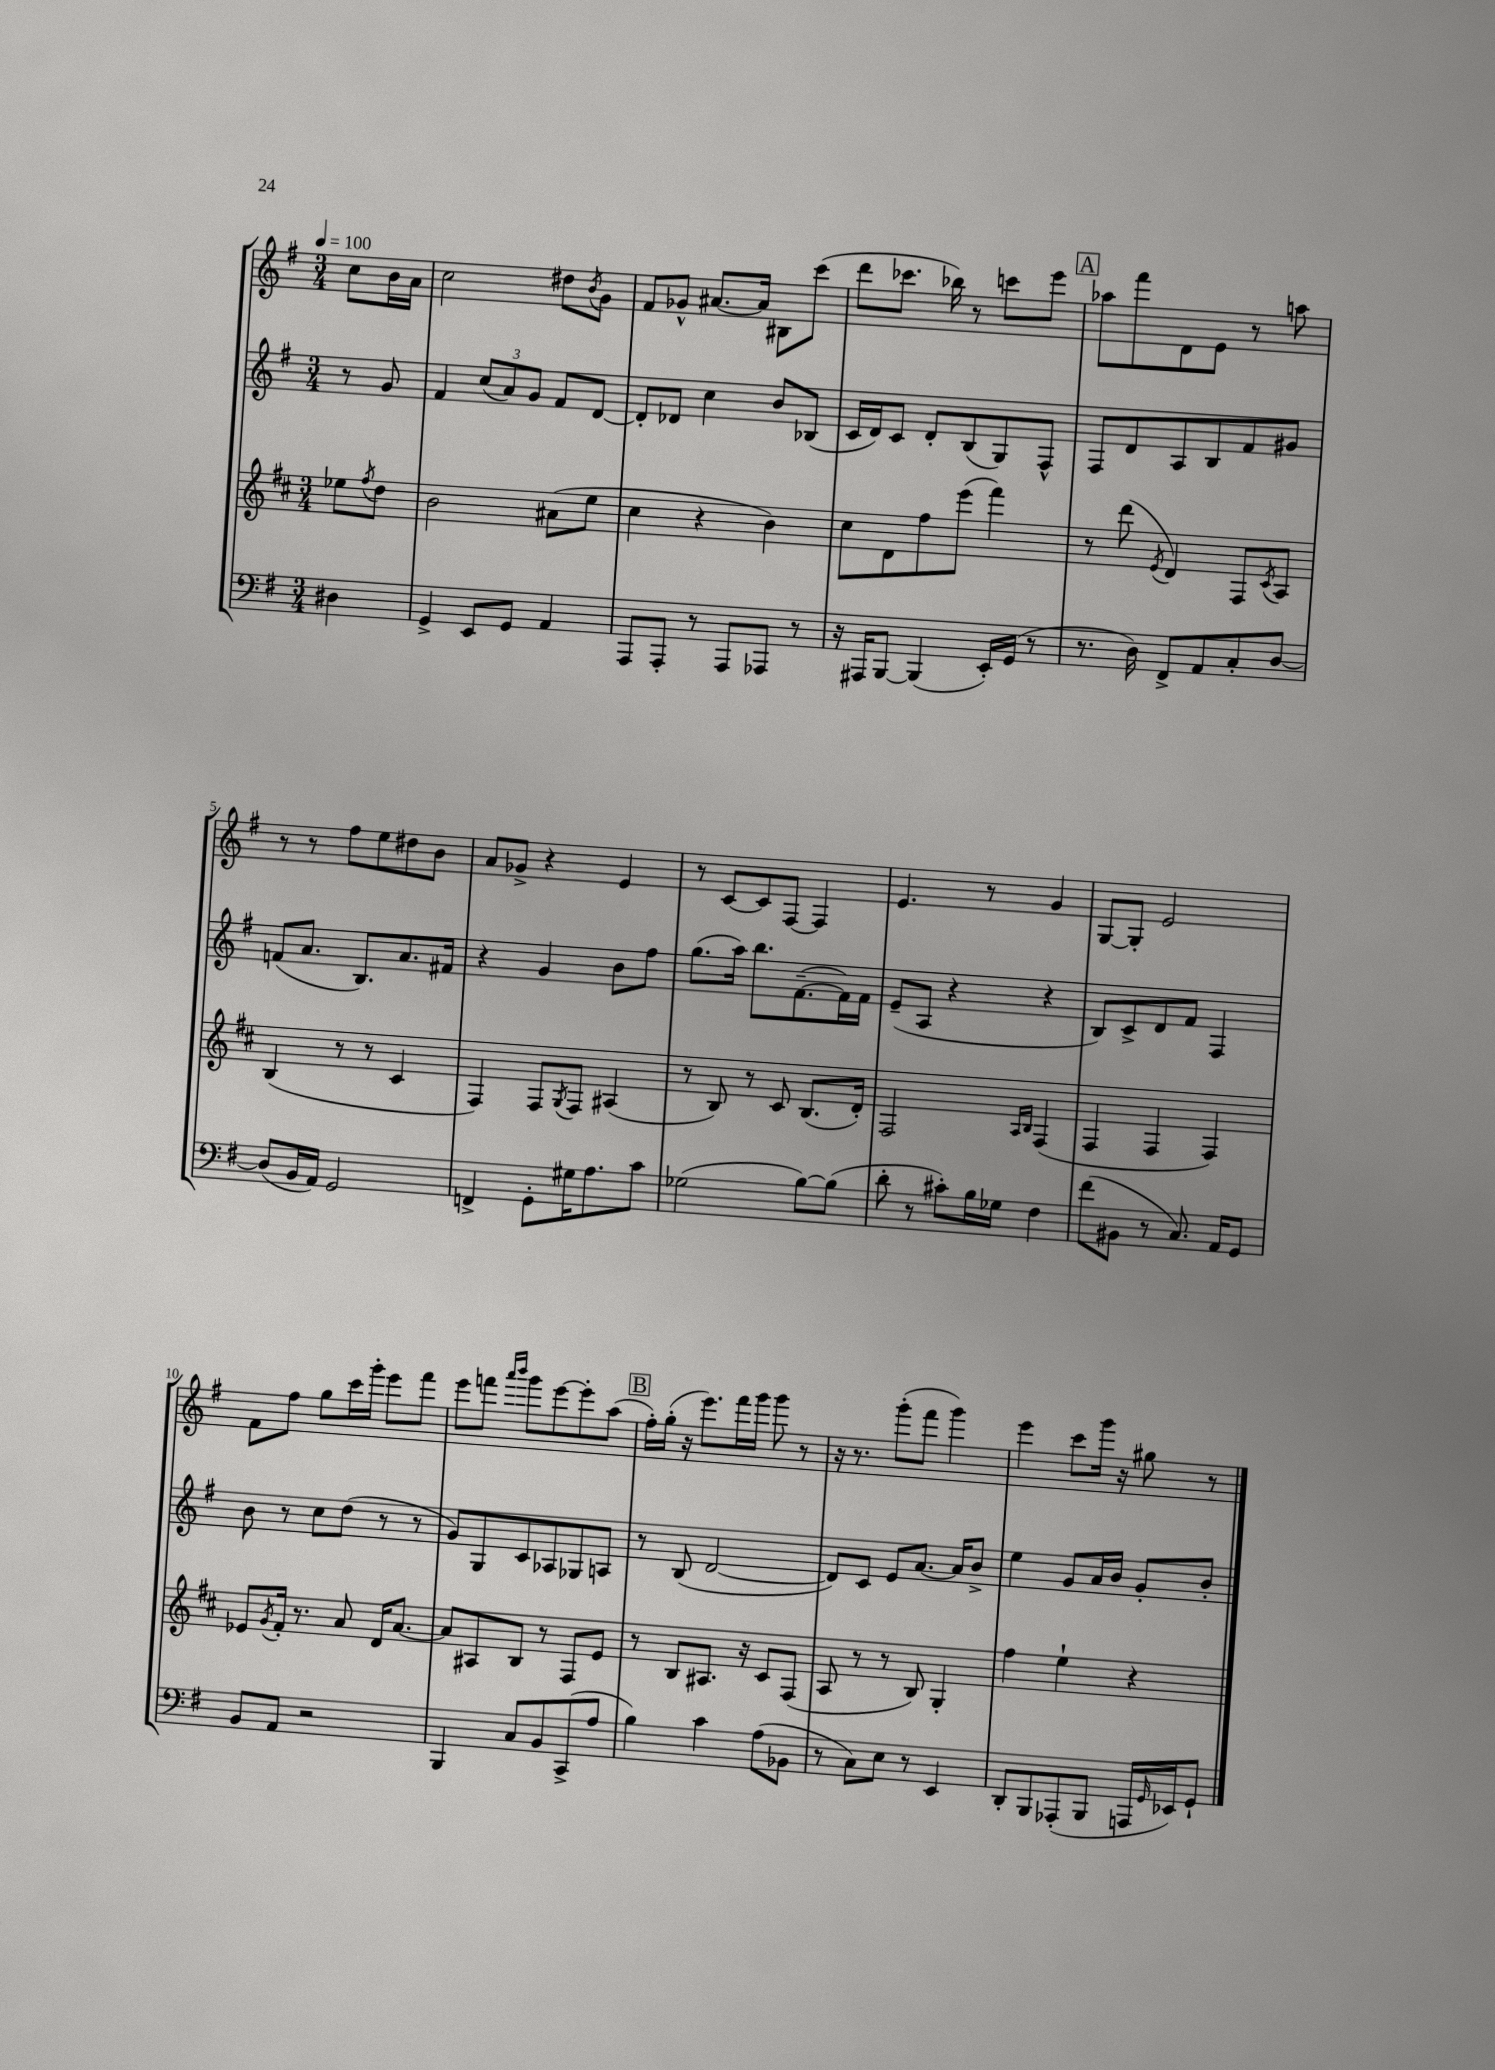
<<
\new StaffGroup <<
\new Staff = "s0" {
    \clef treble \key g \major \numericTimeSignature \time 3/4 \partial 4 \tempo 4 = 100
    c''8 b'16 a'16 |
    c''2 dis''8 \acciaccatura { b'8 } g'8 |
    fis'8 ges'8-^ ais'8.~ ais'16 bis8 c'''8( |
    d'''8 ces'''8. bes''16) r8 c'''8 e'''8 |
    \mark \markup { \box "A" } aes''8 fis'''8 d'8 e'8 r8 a''8 |
    r8 r8 fis''8 e''8 dis''8 b'8 |
    a'8 ges'8-> r4 e'4 |
    r8 c'8~ c'8 fis8~ fis4 |
    e'4. r8 g'4 |
    g8~ g8-. e'2 |
    fis'8 fis''8 g''8 c'''16 g'''16-. e'''8 fis'''8 |
    e'''8 f'''8 \grace { a'''16 b'''16 } g'''8 e'''8~ e'''8-. a''8( |
    \mark \markup { \box "B" } fis''16-.) g''16-.( r16 e'''8.) fis'''16 g'''16 g'''8 r8 |
    r16 r8. g'''8-.( fis'''8 g'''4) |
    e'''4 c'''8 g'''16 r16 gis''8 r8 \bar "|." |
}
\new Staff = "s1" {
    \clef treble \key g \major \numericTimeSignature \time 3/4 \partial 4
    r8 g'8 |
    fis'4 \tuplet 3/2 { c''8( a'8) g'8 } fis'8 d'8~ |
    d'8-. des'8 c''4 b'8 bes8( |
    c'16 d'16) c'8 d'8-. b8( g8) fis8-^ |
    \mark \markup { \box "A" } fis8 d'8 a8 b8 fis'8 gis'8 |
    f'8( a'8. b8.) a'8. fis'16 |
    r4 g'4 b'8 fis''8 |
    g''8.( a''16) b''8. fis'8.~--( fis'16) fis'16 |
    e'8--( a8 r4 r4 |
    b8) c'8-> d'8 fis'8 fis4 |
    b'8 r8 c''8 d''8( r8 r8 |
    g'8) g8 c'8 aes8 ges8 a8 |
    \mark \markup { \box "B" } r8 b8( d'2~ |
    d'8) c'8 e'8 a'8.~ a'16 b'8-> |
    e''4 g'8 a'16 b'16 g'8-. b'8-. \bar "|." |
}
\new Staff = "s2" {
    \clef treble \key d \major \numericTimeSignature \time 3/4 \partial 4
    ees''8 \acciaccatura { fis''8 } d''8 |
    b'2 ais'8( e''8 |
    cis''4 r4 b'4) |
    cis''8 d'8 fis''8 e'''8( fis'''4) |
    \mark \markup { \box "A" } r8 d'''8( \acciaccatura { e'8 } d'4) fis8 \acciaccatura { cis'8 } a8 |
    b4( r8 r8 cis'4 |
    fis4) fis8 \acciaccatura { g8 } fis8 ais4( |
    r8 b8) r8 cis'8 b8.( d'16-.) |
    fis2 \grace { a16 b16 } fis4( |
    fis4 fis4 fis4) |
    ees'8 \acciaccatura { g'8 } fis'16-. r8. a'8 d'16 a'8.~ |
    a'8 ais8 b8 r8 fis8 e'8 |
    \mark \markup { \box "B" } r8 b8 ais8. r16 cis'8 fis8( |
    a8 r8 r8 b8) g4-. |
    fis''4 e''4-! r4 \bar "|." |
}
\new Staff = "s3" {
    \clef bass \key g \major \numericTimeSignature \time 3/4 \partial 4
    dis4 |
    g,4-> e,8 g,8 a,4 |
    a,,8 a,,8-. r8 a,,8 aes,,8 r8 |
    r16 ais,,16 b,,8~ b,,4( e,16-.) g,16( r8 |
    \mark \markup { \box "A" } r8. d16) fis,8-> a,8 c8-. d8~ |
    d8( b,16 a,16) g,2 |
    f,4-> g,8-. gis16 a8. c'8 |
    ges2( b8~) b8( |
    d'8-. r8 cis'8-.) b16 ges16 fis4 |
    fis'8( bis,8 r8 c8.) a,16 g,8 |
    b,8 a,8 r2 |
    b,,4 c8 b,8 c,8->( a8 |
    \mark \markup { \box "B" } b4) c'4 a8( bes,8 |
    r8 c8) e8 r8 e,4 |
    d,8-. b,,8 aes,,8-.( b,,8 a,,16 \grace { g,16 } ees,16) g,8-! \bar "|." |
}
>>
>>
